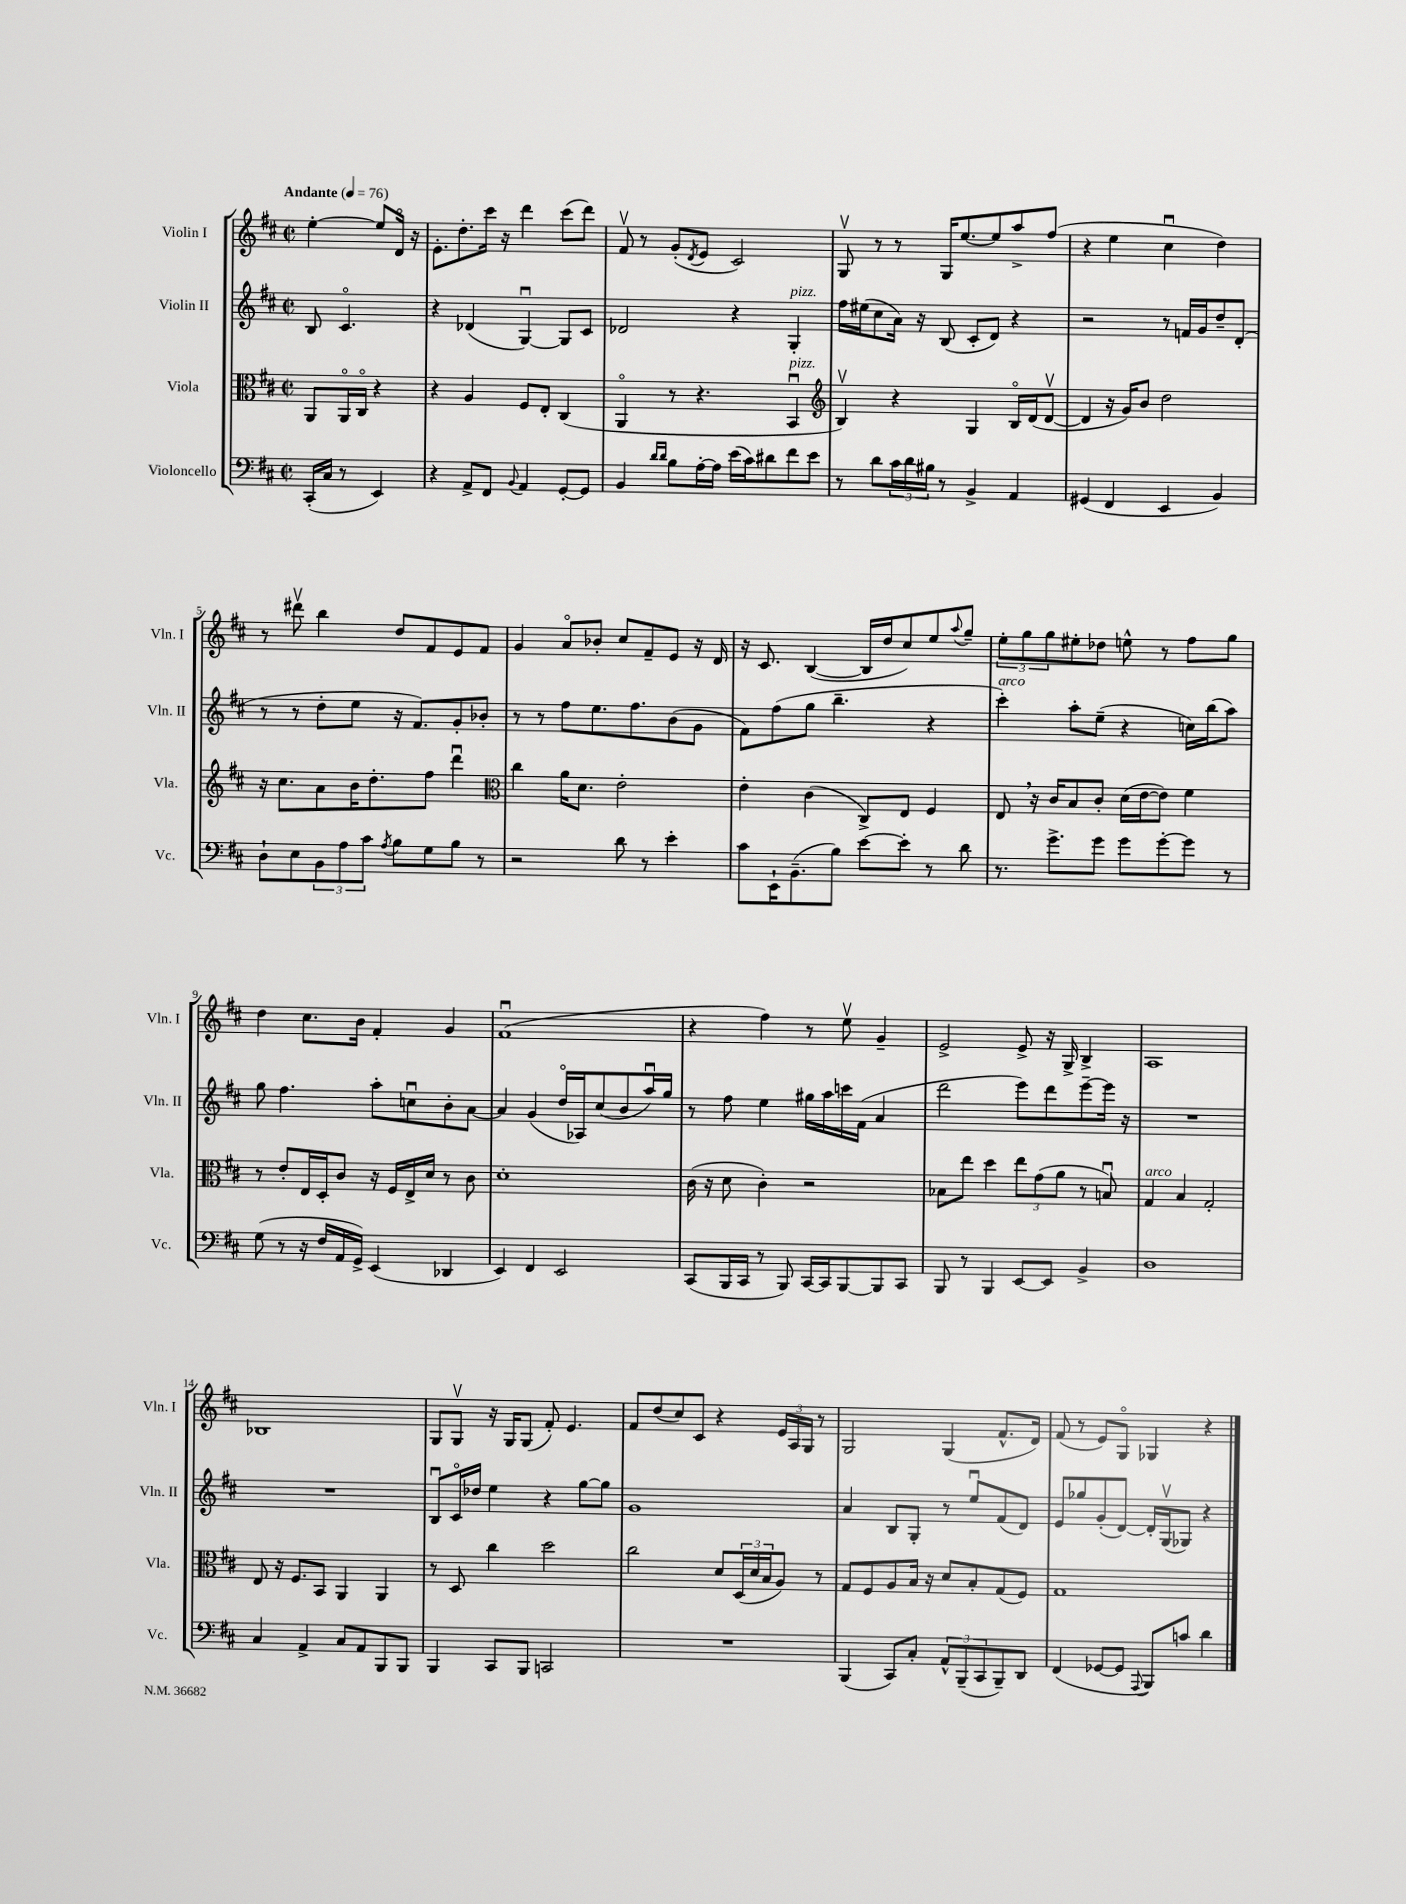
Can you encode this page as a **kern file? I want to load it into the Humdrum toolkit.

**kern	**kern	**kern	**kern
*part4	*part3	*part2	*part1
*staff4	*staff3	*staff2	*staff1
*I"Violoncello	*I"Viola	*I"Violin II	*I"Violin I
*I'Vc.	*I'Vla.	*I'Vln. II	*I'Vln. I
*clefF4	*clefC3	*clefG2	*clefG2
*k[f#c#]	*k[f#c#]	*k[f#c#]	*k[f#c#]
*M2/2	*M2/2	*M2/2	*M2/2
*met(c|)	*met(c|)	*met(c|)	*met(c|)
*MM76	*MM76	*MM76	*MM76
=	=	=	=
!	!	!	!LO:TX:a:B:t=Andante
(16CC#'/LL	8AA/L	8B/	[4ee'\
16C#/JJ	.	.	.
8r	16AA/L	4.c#/	.
.	16C#/JJ	.	.
4EE/)	4r	.	8ee/L]
.	.	.	16d/Jk
.	.	.	16r
=1	=1	=1	=1
4r	4r	4r	8.e'\L
.	.	.	8.dd'\
8AA^/L	4A/	(4d-X/	.
8FF#/J	.	.	16ccc#\Jk
.	.	.	16r
8qqBB/	.	.	.
4AA/	8F#/L	[4Gu/)	4ddd\
.	8E'/J	.	.
[8GG'/L	(4C#/	8G/L]	(8ccc#\L
8GG/J]	.	8c#/J	8ddd\J)
=2	=2	=2	=2
4BB/	4AA/	2d-X/	8f#v/
.	.	.	8r
16qqd/LL	.	.	.
16qqd/JJ	.	.	.
8B\L	8r	.	(8g'/L
.	.	.	8qd/
[16A'\L	4.r	.	8e/J
16A\JJ]	.	.	.
(16e\LL	.	4r	2c#/)
16c#\J)	.	.	.
8d#X\	.	.	.
!	!	!LO:TX:a:i:t=pizz.	!
!	!LO:TX:a:i:t=pizz.	!	!
8f#\	4BBu/	4G'/	.
8e\J	.	.	.
=3	=3	=3	=3
*	*clefG2	*	*
8r	4Bv/)	16ff#\LL	8Gv/
.	.	(16ee#X\J	.
8d\L	.	8cc#\	8r
24c#\L	4r	16a\Jk)	8r
24d\	.	.	.
.	.	16r	.
24B#X\JJ	.	.	.
8r	.	(8B/	16G/KL
.	.	.	[8.ee/
4BB^/	4G/	8c#'/L	.
.	.	8d/J)	8ee/]
4AA/	16B/LL	4r	8aa^/
.	(16d/J	.	.
.	[8dv/J	.	(8ff#/J
=4	=4	=4	=4
(4GG#X/	4d/]	2r	4r
4FF#/	16r	.	4ee\
.	16g/KL)	.	.
.	8b/J	.	.
4EE/	2dd\	8r	4cc#u\
.	.	16fn/LL	.
.	.	16g/J	.
4BB/)	.	8dd~/	4dd\)
.	.	(8d'/J	.
!!LO:LB:g=z
=5	=5	=5	=5
8D`\L	16r	8r	8r
.	8.cc#\L	.	.
8E\	.	8r	8ddd#Xv\
12BB\	8a\	8dd'\L	4bb\
12A\	.	.	.
.	16b\K	8ee\J	.
12c#\J	.	.	.
.	8.dd'\	.	.
8qA/	.	.	.
8B\L	.	16r	8dd/L
.	.	8.f#/L)	.
8G\	8ff#\J	.	8f#/
8B\J	4dddu\	8g'/	8e/
8r	.	8b-X'/J	8f#/J
=6	=6	=6	=6
*	*clefC3	*	*
2r	4cc#\	8r	4g/
.	.	8r	.
.	16a\KL	8ff#\L	8a/L
.	8.d\J	.	.
.	.	8.ee\	8b-X'/J
8d\	2e'\	.	8cc#/L
.	.	8.ff#\	.
8r	.	.	8f#~/
4e'\	.	(8b\	8e/J
.	.	8g\J	16r
.	.	.	16d/
=7	=7	=7	=7
8c#\L	4e'\	8f#\L)	16r
.	.	.	8.c#/
16EE`\K	.	(8ff#\	.
(8.BB~\	.	.	.
.	(4c#\	8gg\J	([4B/
8B\J)	.	4.bb~\	.
[8e\L	8C#^/L)	.	16B/LL]
.	.	.	16dd/J
8e'\J]	8E/J	.	8cc#/)
8r	4F#/	4r	8ee/
.	.	.	8qqaa/
8d\	.	.	8gg~/J
=8	=8	=8	=8
!	!	!LO:TX:a:i:t=arco	!
8.r	8E,/	4ccc#'\)	12ee'\L
.	.	.	12gg\
.	16r	.	.
.	.	.	12gg\
8.g^\L	16c#/KL	.	.
.	8B/	8aa'\L	8ee#X'\
8g\J	8c#'/J	(8ee~\J	8dd-X\J
8g\L	(16d\LL	4r	8een^^\
.	[16e\J	.	.
[8g'\	8e\J])	.	8r
8g\J]	4f#\	16ccn\LL)	8ff#\L
.	.	(16bb\J	.
8r	.	8aa\J)	8gg\J
!!LO:LB:g=z
=9	=9	=9	=9
(8G\	8r	8gg\	4dd\
8r	8e'/L	4.ff#\	.
16r	16E/L	.	8.cc#\L
16F#/LL	16D'/J	.	.
16AA/	8c#/J	.	.
16GG^/JJ)	.	.	16b\Jk
(4EE/	16r	8aa'\L	4f#'/
.	16F#/LL	.	.
.	16E^/	8ccnu\	.
.	16d/JJ	.	.
4DD-X/	8r	8b'\	4g/
.	8c#\	[8a\J	.
=10	=10	=10	=10
4EE/)	1d'	4a/]	(1f#u
4FF#/	.	(4g/	.
2EE/	.	16dd/LL	.
.	.	16A-X/J)	.
.	.	(8cc#/	.
.	.	8b/	.
.	.	16aau/L)	.
.	.	16gg/JJ	.
=11	=11	=11	=11
(8CC#/L	(16c#\	8r	4r
.	16r	.	.
16BBB/L	8d\	8ff#\	.
16CC#/JJ	.	.	.
8r	4c#'\)	4ee\	4ff#\)
8BBB/)	.	.	.
[16CC#/LL	2r	16gg#X\LL	8r
16CC#/J]	.	16aa\	.
[8BBB/	.	16cccn\	8eev\
.	.	(16f#\JJ	.
8BBB/]	.	4a/	4g~/
8CC#/J	.	.	.
=12	=12	=12	=12
8BBB/	8B-X\L	2ddd\	2e^/
8r	8ee\J	.	.
4BBB/	4dd\	.	.
[8EE/L	12ee\L	8eee\L)	8e^/
.	(12g\	.	.
8EE/J]	.	8ddd\	16r
.	12a\J	.	.
.	.	.	16G^/
4BB^/	8r	[8eee~\	4B^/
.	8Bnu/)	16eee\Jk]	.
.	.	16r	.
=13	=13	=13	=13
!	!LO:TX:a:i:t=arco	!	!
1D	4G/	1r	1A
.	4B/	.	.
.	2G'/	.	.
!!LO:LB:g=z
=14	=14	=14	=14
4C#/	8E/	1r	1B-X
.	16r	.	.
.	8.F#/L	.	.
4AA^/	.	.	.
.	8BB/J	.	.
8C#/L	4AA/	.	.
8AA/	.	.	.
8BBB/	4AA/	.	.
8BBB/J	.	.	.
=15	=15	=15	=15
4BBB/	8r	8Bu/L	8G/L
.	8D/	16c#/L	8Gv/J
.	.	16dd-X/JJ	.
8CC#/L	4cc#\	4ee\	16r
.	.	.	16G/KL
8BBB/J	.	.	(8G/J
2CCn/	2dd\	4r	8f#'/)
.	.	.	4.e/
.	.	[8gg\L	.
.	.	8gg\J]	.
=16	=16	=16	=16
1r	2cc#\	1g	8f#/L
.	.	.	(8dd/
.	.	.	8cc#/)
.	.	.	8c#/J
.	8d/L	.	4r
.	(24D/L	.	.
.	24d/	.	.
.	24B/J	.	.
.	8A/J)	.	24e/LL
.	.	.	24A/
.	.	.	24G/JJ
.	8r	.	8r
=17	=17	=17	=17
(4BBB/	8G/L	4a/	2G/
.	8F#/	.	.
8CC#/L)	8A/	8B/L	.
8C#'/J	16B/Jk	8G'/J	.
.	16r	.	.
12AA^^/L	8d/L	8r	(4G/
(12BBB~/	.	.	.
.	8B'/	8eeu/L	.
12CC#/	.	.	.
8BBB~/)	(8G/	(8f#/	8.f#^^/L
8DD/J	8F#/J)	8d/J)	.
.	.	.	16d/Jk)
=18	=18	=18	=18
(4FF#/	1G	8e/L	(8f#/
.	.	8gg-X/	8r
[8GG-X/L	.	(8g'/	8e/L)
8GG-/J]	.	[8d/J)	8G/J
8qqAAA/	.	.	.
8BBB/L)	.	16d'/LL]	4G-X/
.	.	(16Gv/J	.
8cn/J	.	8G-X/J)	.
4d\	.	4r	4r
==	==	==	==
*-	*-	*-	*-
